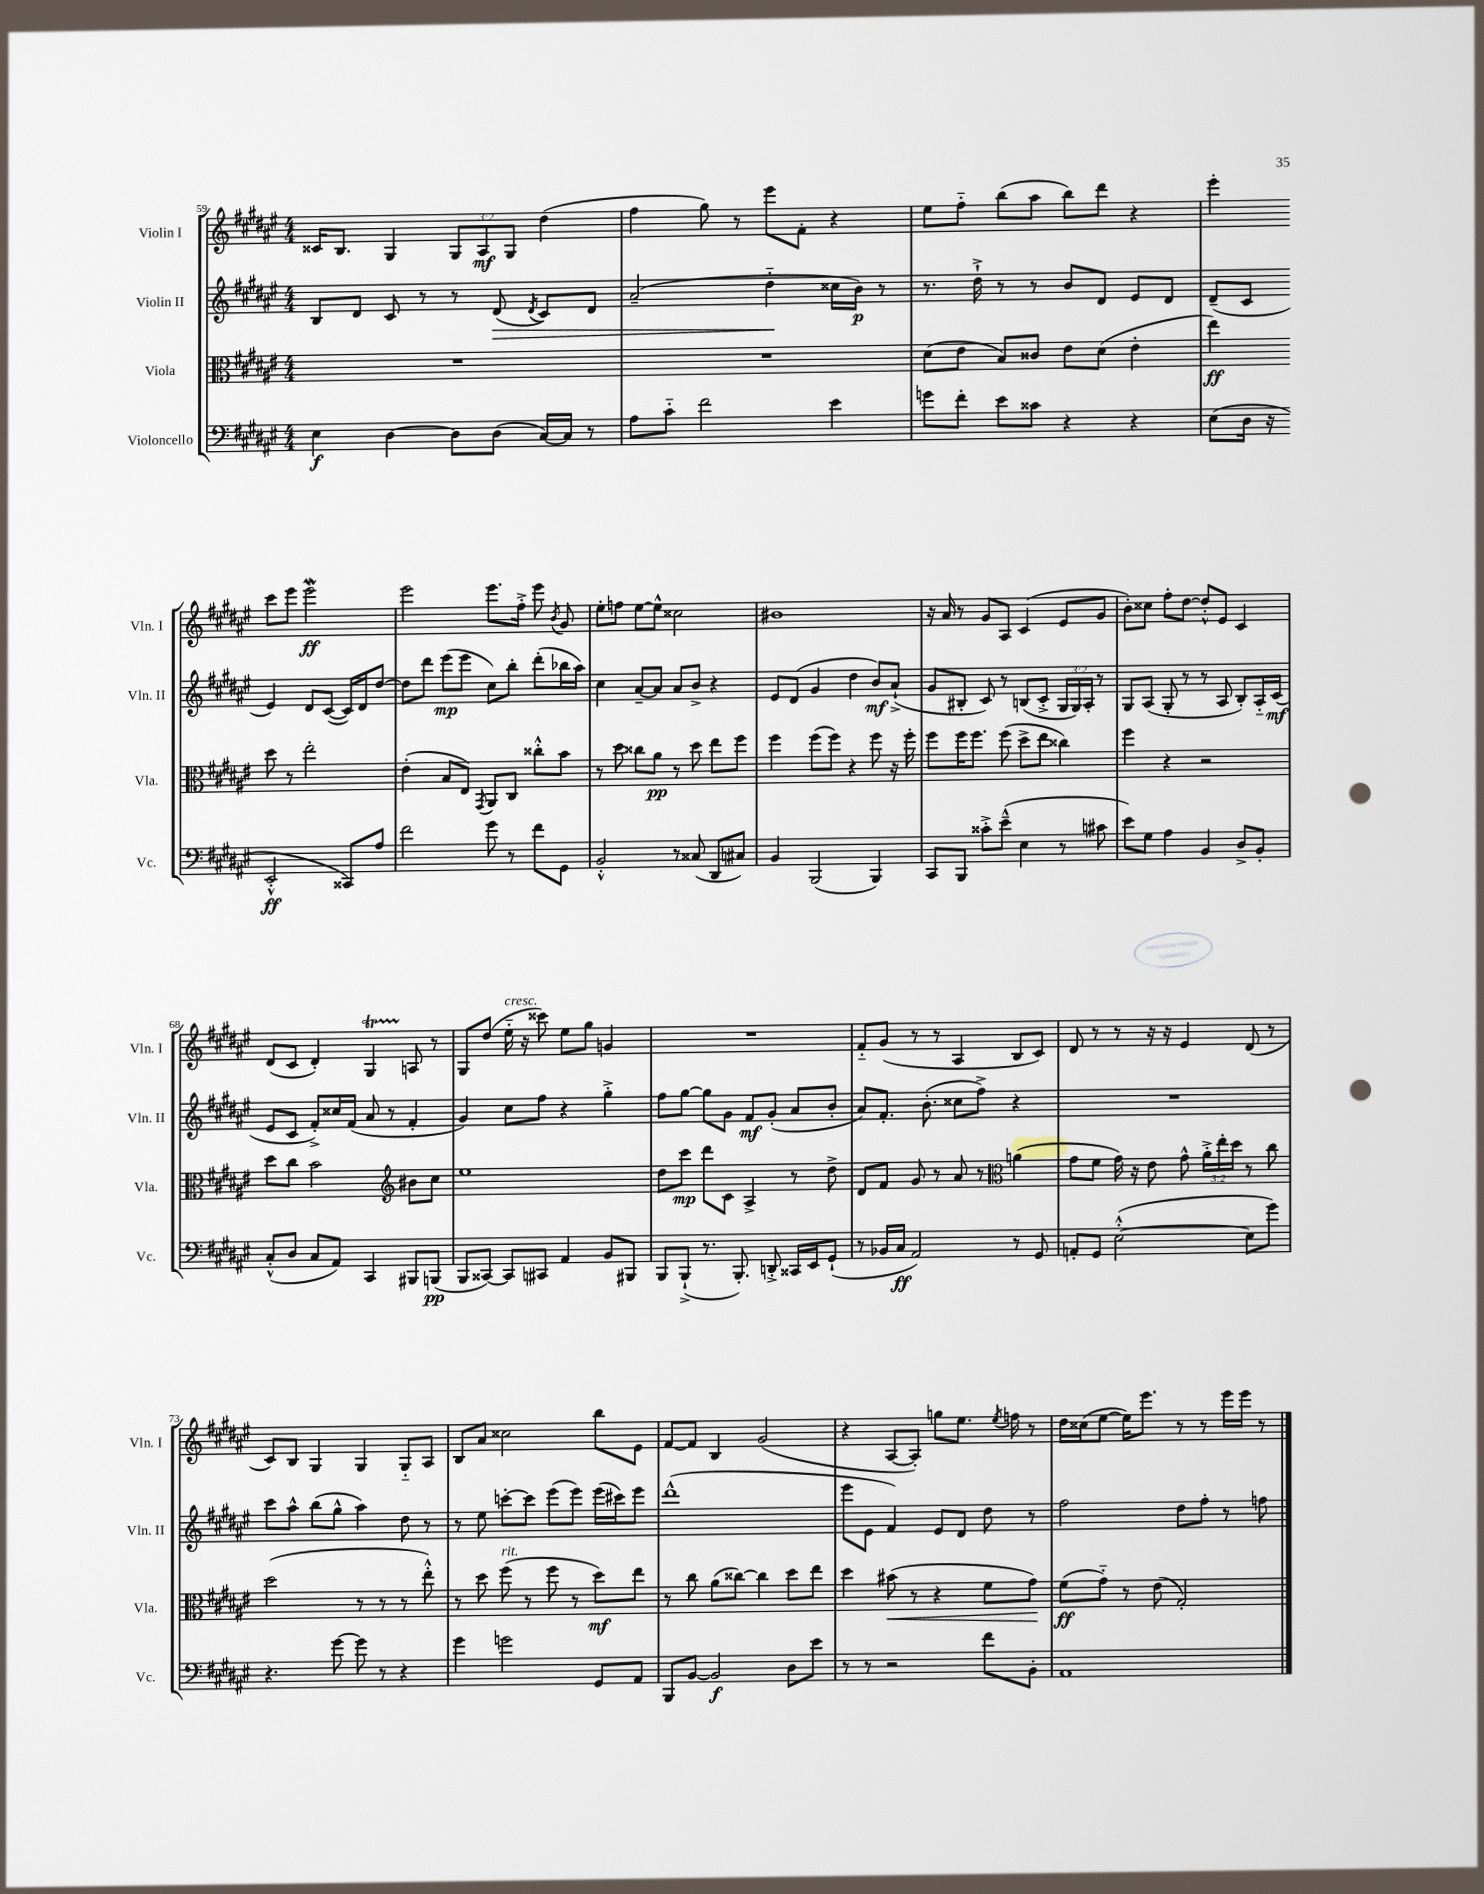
<<
\new StaffGroup <<
\new Staff = "s0" \with { instrumentName = "Violin I" shortInstrumentName = "Vln. I" } {
    \clef treble \key fis \major \numericTimeSignature \time 4/4 \override Staff.TupletNumber.text = #tuplet-number::calc-fraction-text
    \autoBeamOff cisis'16[ b8.] gis4 \tuplet 3/2 { gis8[ ais8\mf gis8] } dis''4( |
    fis''4 gis''8) r8 eis'''8[ fis'8]-. r4 |
    eis''8[ fis''8]-_ b''8[( ais''8] b''8[) dis'''8] r4 |
    eis'''4-. cis'''8[ eis'''8] eis'''2\mordent\ff |
    eis'''2 eis'''8.[ fis''16]-.-> eis'''8 \acciaccatura { b'8 } gis'8 |
    eis''8[-. f''8] eis''8[~ eis''8]-^ cisis''2 |
    bis'1 |
    r16 ais'16 r8 gis'8[ ais8] cis'4( eis'8[ gis'8] |
    b'8[-.) cisis''8] fis''8[-. dis''8]~ dis''8[-.-^ eis'8] cis'4 |
    dis'8[( cis'8] dis'4-.) gis4\startTrillSpan a8\stopTrillSpan r8 |
    gis8[ dis''8]( eis''16-_^\markup { \italic "cresc." } r16 cisis'''8) eis''8[ gis''8] g'4 |
    R1 |
    fis'8[-_ gis'8]( r8 r8 ais4 b8[ cis'8]) |
    dis'8 r8 r8 r16 r16 eis'4 dis'8( r8 |
    cis'8[) b8] gis4 gis4 gis8[-_ ais8] |
    b8[ ais'8] cisis''2 b''8[ eis'8] |
    fis'8[~ fis'8] b4 gis'2( |
    r4 ais8[~ ais8]-.) g''8[ eis''8.] \acciaccatura { eis''8 } f''16 r8 |
    dis''16[ cisis''16( eis''8]~ eis''16[) eis'''8.] r8 r8 eis'''16[ eis'''16] r8 \bar "|." |
}
\new Staff = "s1" \with { instrumentName = "Violin II" shortInstrumentName = "Vln. II" } {
    \clef treble \key fis \major \numericTimeSignature \time 4/4 \override Staff.TupletNumber.text = #tuplet-number::calc-fraction-text
    \autoBeamOff b8[ dis'8] cis'8 r8 r8 dis'8\>( \acciaccatura { dis'8 } cis'8[) dis'8] |
    ais'2--( dis''4-_\! cisis''16[ b'16]\p) r8 |
    r8. dis''16-!-> r8 r8 b'8[ dis'8] eis'8[ dis'8] |
    dis'8[--( cis'8] eis'4) dis'8[ cis'8]~( cis'16[) dis'16 dis''8]~ |
    dis''8[ dis'''8] eis'''8[\mp( eis'''8] cis''8[) b''8]-. dis'''8[-.( bes''16 ais''16]) |
    cis''4 ais'8[~-- ais'8] ais'8[ b'8]-> r4 |
    eis'8[ dis'8]( gis'4 dis''4 b'8[\mf) ais'8]-!->( |
    gis'8[ bis8]-. cis'8) r8 b8[( cis'8]-.-> \tuplet 3/2 { gis16[ gis16) ais16]-. } r8 |
    gis8[ ais8]( gis8-. r8 r8 ais8 b8[-.) ais16-_ cis'16]\mf( |
    eis'8[ cis'8] fis'8[-.->) cisis''16 fis'16]( ais'8 r8 fis'4-. |
    gis'4) cis''8[ fis''8] r4 gis''4-.-> |
    fis''8[ gis''8]~ gis''8[ gis'8] fis'8[\mf gis'8]-.( ais'8[ b'8]-. |
    ais'8[) fis'8.]-. b'8.-.( cisis''8[ fis''8]->) r4 |
    R1 |
    cis'''8[ ais''8]-^ b''8[( gis''8]-^ ais''4) dis''8 r8 |
    r8 eis''8 c'''8[~-. c'''8] eis'''8[( eis'''8]) eis'''16[( cis'''16) eis'''8] |
    dis'''1-^( |
    eis'''8[ eis'8] fis'4) eis'8[ dis'8] dis''8 r8 |
    fis''2 dis''8[ fis''8]-. r8 f''8 \bar "|." |
}
\new Staff = "s2" \with { instrumentName = "Viola" shortInstrumentName = "Vla." } {
    \clef alto \key fis \major \numericTimeSignature \time 4/4 \override Staff.TupletNumber.text = #tuplet-number::calc-fraction-text
    \autoBeamOff R1 |
    R1 |
    dis'8[( eis'8] b8[) cisis'8] eis'8[ dis'8]( eis'4-. |
    eis''4\ff) dis''8 r8 eis''2-. |
    eis'4-.( b8[ eis8]) \acciaccatura { gis,8 } ais,8[ cis8] cisis''8[-.-^ b'8] |
    r8 dis''8 cisis''8[ ais'8]\pp r8 dis''8 eis''8[ fis''8] |
    fis''4 fis''8[( fis''8]) r4 fis''8 r16 fis''16-. |
    fis''8[ fis''16 fis''8.] fis''8( dis''8[-> eis''8] cisis''4) |
    fis''4 r4 r2 |
    dis''8[ cis''8] b'2 \clef treble bis'8[ cis''8] |
    eis''1 |
    dis''8[ cis'''8]\mp dis'''8[ cis'8] ais4-> r8 dis''8-> |
    dis'8[ fis'8] gis'8 r8 ais'8 r8 \clef alto a'4( |
    gis'8[ fis'8] gis'16) r16 eis'8 gis'8-^ \tuplet 3/2 { ais'16[-.-> eis''16-. dis''16] } r8 cis''8 |
    dis''2( r8 r8 r8 eis''8-.-^) |
    r8 dis''8 fis''8^\markup { \italic "rit." }( r8 fis''8 r8 dis''8[\mf) eis''8] |
    r8 cis''8 ais'8[( cisis''8]~) cisis''4 dis''8[ eis''8] |
    dis''4 bis'8\<( r8 r4 fis'8[ gis'8]\!) |
    fis'8[\ff( gis'8]-_) r8 eis'8( gis2-.) \bar "|." |
}
\new Staff = "s3" \with { instrumentName = "Violoncello" shortInstrumentName = "Vc." } {
    \clef bass \key fis \major \numericTimeSignature \time 4/4
    \autoBeamOff eis4\f dis4~ dis8[ dis8]( cis16[~) cis16] r8 |
    ais8[ cis'8]-_ fis'2 eis'4 |
    g'8[ fis'8]-. eis'8[ cisis'8] r4 r4 |
    eis8[( dis16] r16 eis,2-.-^\ff cisis,8[) ais8] |
    fis'2 gis'8 r8 fis'8[ gis,8] |
    b,2-.-^ r8 cisis8( dis,8[ cis8]) |
    b,4 b,,2( b,,4) |
    cis,8[ b,,8] cisis'8[-.-> eis'8]---^( eis4 r8 cis'8 |
    eis'8[) gis8] ais4 b,4 dis8[-> b,8]-. |
    cis8[-.-^( dis8] cis8[ ais,8]) cis,4 bis,,8[ b,,8]\pp( |
    b,,8[ cisis,8]~) cisis,8[ cis,8] ais,4 b,8[ bis,,8] |
    b,,8[ b,,8]-!->( r8. b,,8.-.) d,8-.-> cisis,16[ eis,16 gis,8]-!( |
    r8 bes,16[ cis16]\ff ais,2) r8 gis,8 |
    a,8[-. gis,8] eis2~-.-^( eis8[ gis'8]) |
    r4. gis'8~ gis'8 r8 r4 |
    gis'4 g'2 gis,8[ ais,8] |
    b,,8[ b,8]~ b,2\f dis8[ eis'8] |
    r8 r8 r2 fis'8[ b,8]-. |
    ais,1 \bar "|." |
}
>>
>>
\layout { \context { \Score currentBarNumber = #59 } }
